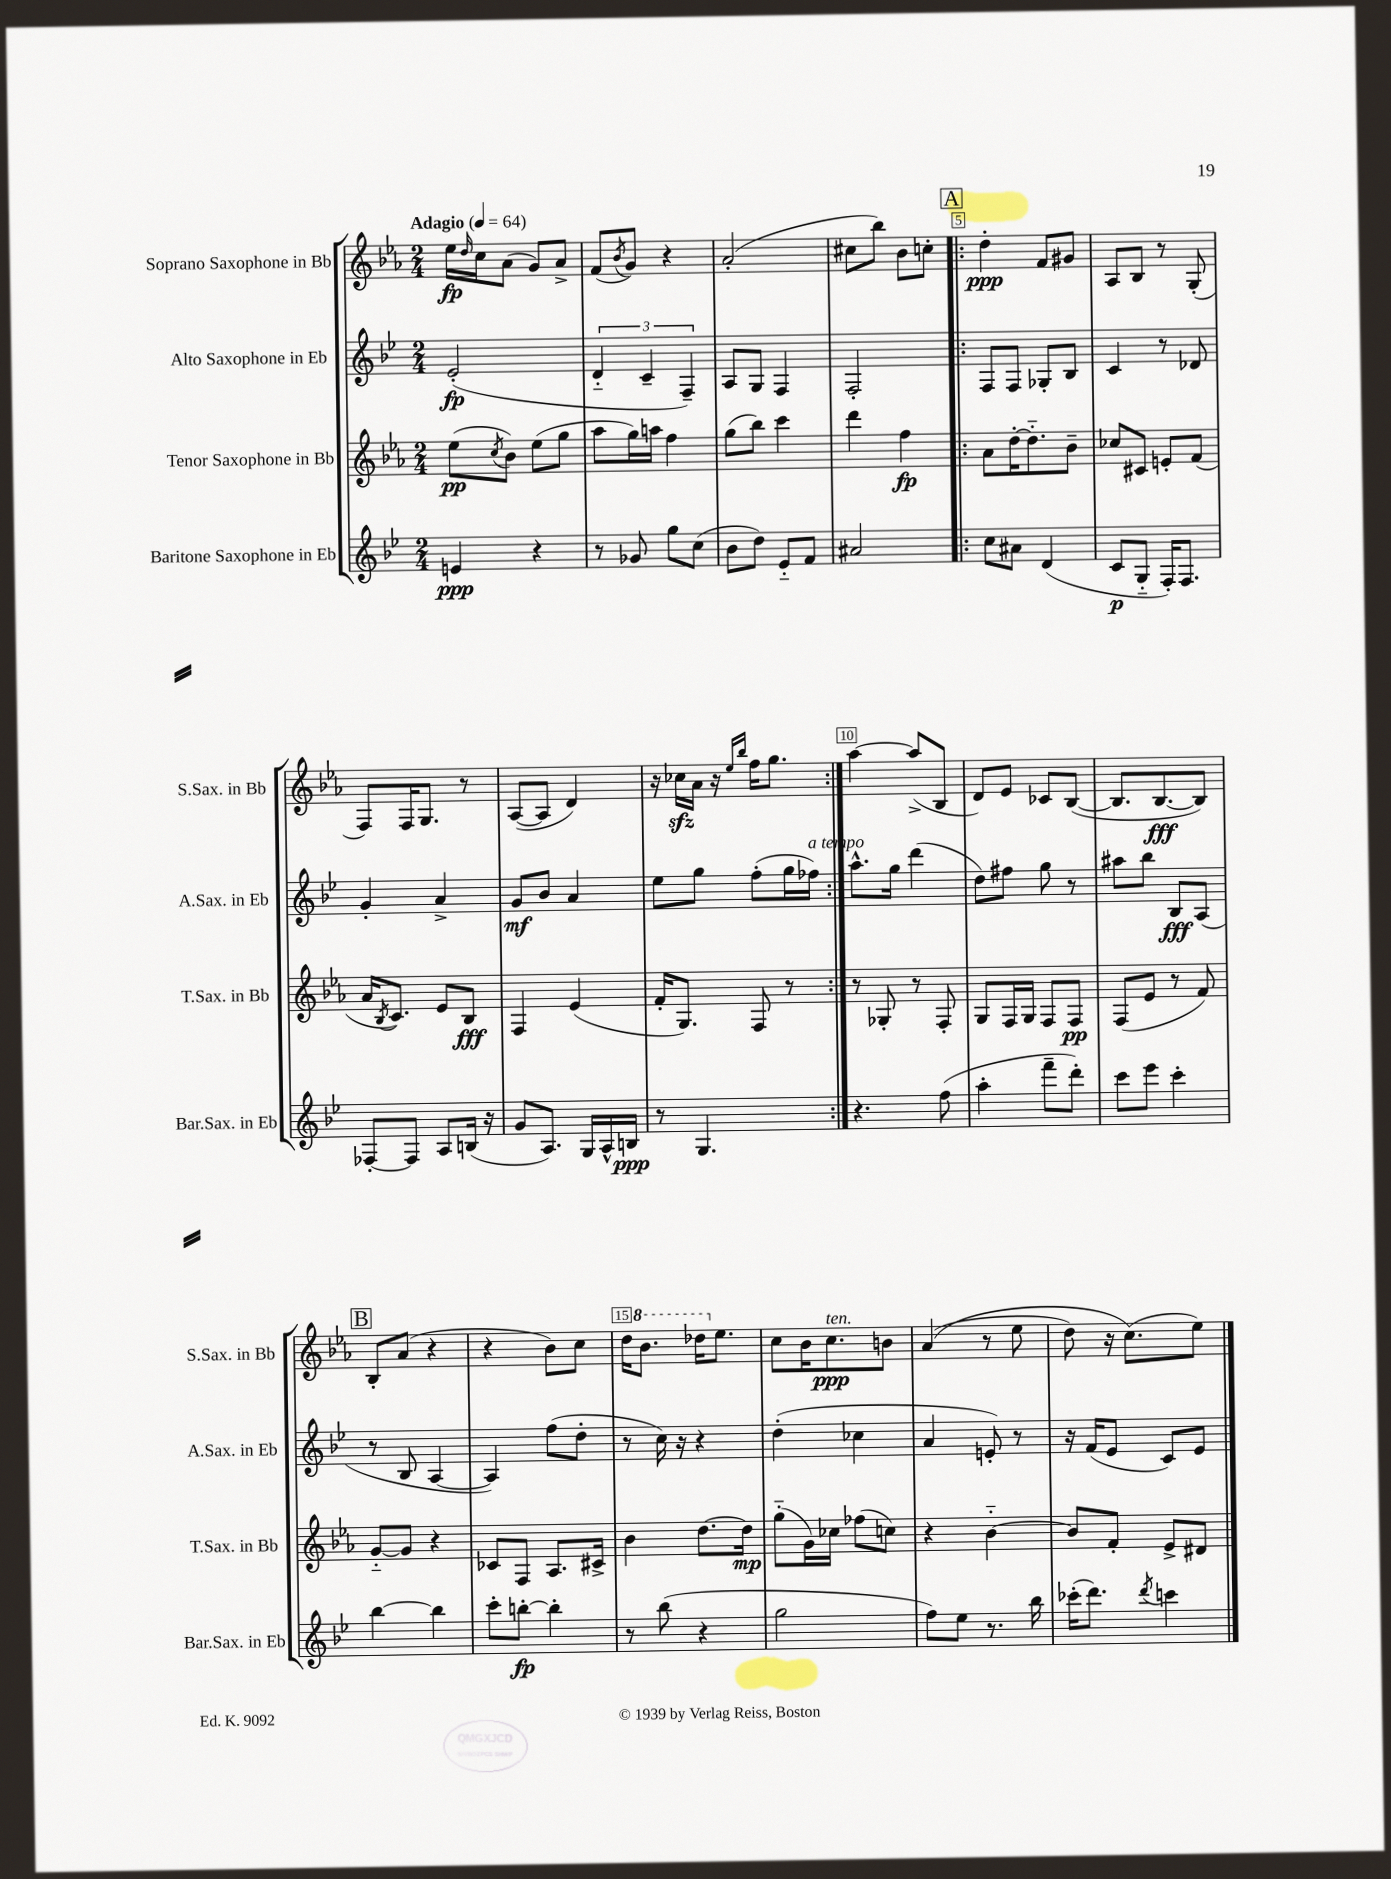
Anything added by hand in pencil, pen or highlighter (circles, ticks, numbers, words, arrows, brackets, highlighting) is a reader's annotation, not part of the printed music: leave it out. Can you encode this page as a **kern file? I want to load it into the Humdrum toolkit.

**kern	**dynam	**kern	**dynam	**kern	**dynam	**kern	**dynam
*part4	*part4	*part3	*part3	*part2	*part2	*part1	*part1
*staff4	*staff4	*staff3	*staff3	*staff2	*staff2	*staff1	*staff1
*I"Baritone Saxophone in Eb	*	*I"Tenor Saxophone in Bb	*	*I"Alto Saxophone in Eb	*	*I"Soprano Saxophone in Bb	*
*I'Bar.Sax. in Eb	*	*I'T.Sax. in Bb	*	*I'A.Sax. in Eb	*	*I'S.Sax. in Bb	*
*clefG2	*	*clefG2	*	*clefG2	*	*clefG2	*
*k[b-e-]	*	*k[b-e-a-]	*	*k[b-e-]	*	*k[b-e-a-]	*
*M2/4	*	*M2/4	*	*M2/4	*	*M2/4	*
*MM64	*	*MM64	*	*MM64	*	*MM64	*
=1	=1	=1	=1	=1	=1	=1	=1
!	!	!	!	!	!	!LO:TX:a:B:t=Adagio	!
4en/	ppp	(8ee-\L	pp	(2e-'/	fp	16ee-\LL	fp
.	.	.	.	.	.	16qqdd/	.
.	.	.	.	.	.	16cc\J	.
.	.	8qcc/	.	.	.	.	.
.	.	8b-\J)	.	.	.	(8a-\J	.
4r	.	(8ee-\L	.	.	.	8g/L)	.
.	.	8gg\J	.	.	.	8a-^/J	.
=2	=2	=2	=2	=2	=2	=2	=2
8r	.	8aa-\L	.	6d/	.	(8f/L	.
.	.	.	.	.	.	8qb-/	.
8g-X/	.	16gg\L)	.	.	.	8g/J)	.
.	.	.	.	6c~/	.	.	.
.	.	16aan\JJ	.	.	.	.	.
8gg\L	.	4ff\	.	.	.	4r	.
.	.	.	.	6F~/)	.	.	.
(8cc\J	.	.	.	.	.	.	.
=3	=3	=3	=3	=3	=3	=3	=3
8b-\L	.	(8gg\L	.	8A/L	.	(2a-'/	.
8dd\J)	.	8bb-\J)	.	8G/J	.	.	.
8e-/L	.	4ccc\	.	4F/	.	.	.
8f/J	.	.	.	.	.	.	.
=4	=4	=4	=4	=4	=4	=4	=4
2a#X/	.	4ddd\	.	2F'/	.	8cc#X\L	.
.	.	.	.	.	.	8bb-\J)	.
.	.	4ff\	fp	.	.	8b-\L	.
.	.	.	.	.	.	8ccn'\J	.
!!LO:REH:place=s1:t=A
=5!|:	=5!|:	=5!|:	=5!|:	=5!|:	=5!|:	=5!|:	=5!|:
8cc\L	.	8a-\L	.	8F/L	.	4dd'\	ppp
8a#X\J	.	[16dd'\K	.	8F/J	.	.	.
.	.	8.dd\]	.	.	.	.	.
(4d/	.	.	.	8G-X'/L	.	8f/L	.
.	.	8b-~\J	.	8B-/J	.	8g#X/J	.
=6	=6	=6	=6	=6	=6	=6	=6
8c/L	p	8cc-X/L	.	4c/	.	8A-/L	.
8G/J	.	8c#X/J	.	.	.	8B-/J	.
16F'/KL)	.	8en'/L	.	8r	.	8r	.
8.F/J	.	.	.	.	.	.	.
.	.	(8f/J	.	8d-X/	.	(8G'/	.
!!LO:LB:g=z
=7	=7	=7	=7	=7	=7	=7	=7
[8F-X'/L	.	16a-/KL	.	4g'/	.	8F/L)	.
.	.	8qB-/	.	.	.	.	.
.	.	8.c/J)	.	.	.	.	.
8F-/J]	.	.	.	.	.	16F/K	.
.	.	.	.	.	.	8.G/J	.
8A/L	.	8e-/L	.	4a^/	.	.	.
(16Bn/Jk	.	8B-/J	fff	.	.	8r	.
16r	.	.	.	.	.	.	.
=8	=8	=8	=8	=8	=8	=8	=8
8g/L	.	4F/	.	8g/L	mf	([8A-/L	.
8.A/J)	.	.	.	8b-/J	.	8A-/J]	.
.	.	(4e-/	.	4a/	.	4d/)	.
16G/LL	.	.	.	.	.	.	.
16A^^/	.	.	.	.	.	.	.
16Bn/JJ	ppp	.	.	.	.	.	.
=9	=9	=9	=9	=9	=9	=9	=9
8r	.	16f'/KL	.	8ee-\L	.	16r	.
.	.	8.G/J)	.	.	.	16cc-Xzz\LL	.
4.G/	.	.	.	8gg\J	.	16a-\JJ	.
.	.	.	.	.	.	16r	.
.	.	.	.	.	.	16qqee-/LL	.
.	.	.	.	.	.	16qqbb-/JJ	.
.	.	8F/	.	(8ff'\L	.	16ff\KL	.
.	.	.	.	.	.	8.gg\J	.
.	.	8r	.	16gg\L	.	.	.
!	!	!	!	!LO:TX:a:i:t=a tempo	!	!	!
.	.	.	.	16ff-X\JJ)	.	.	.
=10:|!	=10:|!	=10:|!	=10:|!	=10:|!	=10:|!	=10:|!	=10:|!
4.r	.	8r	.	8.aa^^\L	.	[4aa-\	.
.	.	8G-X'/	.	.	.	.	.
.	.	.	.	16gg\Jk	.	.	.
.	.	8r	.	(4ddd\	.	(8aa-^/L]	.
(8ff\	.	8F'/	.	.	.	8B-/J	.
=11	=11	=11	=11	=11	=11	=11	=11
4aa'\	.	8G/L	.	8dd\L)	.	8d/L)	.
.	.	16F/L	.	8ff#X\J	.	8e-/J	.
.	.	16G/JJ	.	.	.	.	.
8fff~\L	.	8F/L	.	8gg\	.	8c-X/L	.
8ddd'\J)	.	8F/J	pp	8r	.	([8B-/J	.
=12	=12	=12	=12	=12	=12	=12	=12
8ccc\L	.	(8F/L	.	8aa#X\L	.	8.B-/L]	.
8eee-\J	.	8e-/J	.	8bb-\J	.	.	.
.	.	.	.	.	.	[8.B-/	fff
4ccc'\	.	8r	.	8B-/L	fff	.	.
.	.	8f/)	.	(8A/J	.	8B-/J])	.
!!LO:LB:g=z
!!LO:REH:place=s1:t=B
=13	=13	=13	=13	=13	=13	=13	=13
[4bb-\	.	[8g/L	.	8r	.	8B-'/L	.
.	.	8g/J]	.	8B-/	.	(8a-/J	.
4bb-\]	.	4r	.	[4A/	.	4r	.
=14	=14	=14	=14	=14	=14	=14	=14
8ccc'\L	.	8c-X/L	.	4A/])	.	4r	.
[8bbn'\J	fp	8F/J	.	.	.	.	.
4bb'\]	.	8.A-/L	.	(8ff\L	.	8b-\L)	.
.	.	.	.	8dd'\J	.	8cc\J	.
.	.	16c#X^/Jk	.	.	.	.	.
=15	=15	=15	=15	=15	=15	=15	=15
8r	.	4b-\	.	8r	.	16dd\KL	.
*	*	*	*	*	*	*8va	*
.	.	.	.	.	.	8.bb-\J	.
(8bb-\	.	.	.	16cc\)	.	.	.
.	.	.	.	16r	.	.	.
4r	.	[8.dd\L	.	4r	.	16ddd-X\KL	.
*	*	*	*	*	*	*X8va	*
.	.	.	.	.	.	8.ee-\J	.
.	.	16dd\Jk]	mp	.	.	.	.
=16	=16	=16	=16	=16	=16	=16	=16
2gg\	.	(8gg\L	.	(4dd'\	.	8cc\L	.
.	.	16g\L)	.	.	.	16b-\K	.
!	!	!	!	!	!	!LO:TX:a:i:t=ten.	!
.	.	16cc-X\JJ	.	.	.	8.cc\	ppp
.	.	(8ff-X\L	.	4cc-X\	.	.	.
.	.	8ccn\J)	.	.	.	8bn\J	.
=17	=17	=17	=17	=17	=17	=17	=17
8ff\L)	.	4r	.	4a/	.	((4a-/	.
8ee-\J	.	.	.	.	.	.	.
8.r	.	[4b-\	.	8en'/)	.	8r	.
.	.	.	.	8r	.	8ee-\	.
16bb-\	.	.	.	.	.	.	.
=18	=18	=18	=18	=18	=18	=18	=18
(16ccc-X'\KL	.	8b-/L]	.	16r	.	8dd\)	.
8.ddd\J)	.	.	.	(16f/KL	.	.	.
.	.	8f'/J	.	8e-/J	.	16r	.
.	.	.	.	.	.	(8.cc\L)	.
8qddd/	.	.	.	.	.	.	.
4cccn\	.	8e-^/L	.	8c/L)	.	.	.
.	.	8d#X/J	.	8e-/J	.	8ee-\J)	.
==	==	==	==	==	==	==	==
*-	*-	*-	*-	*-	*-	*-	*-
